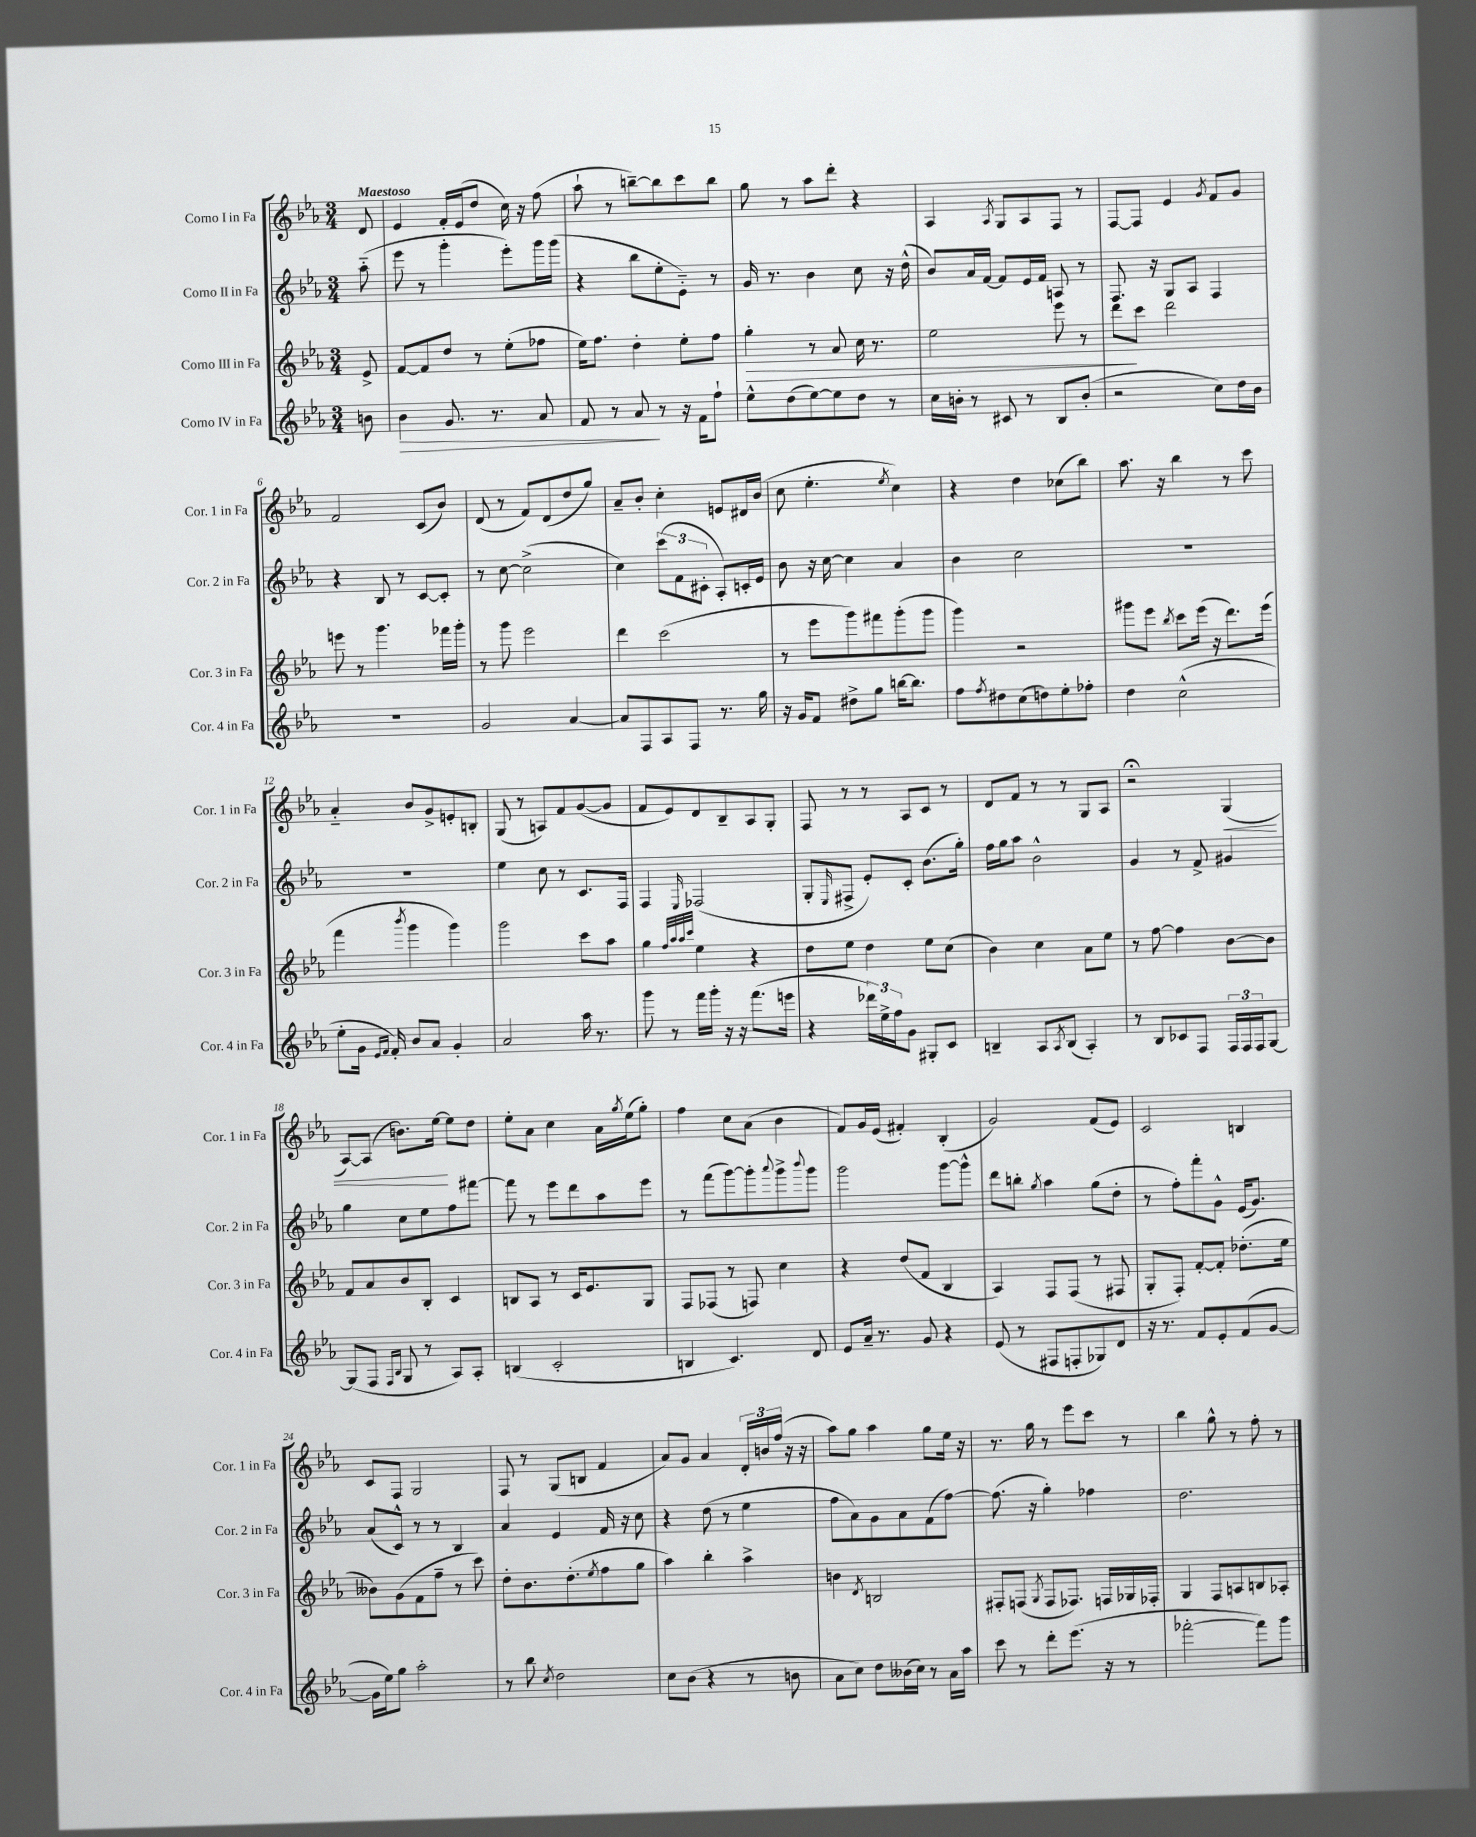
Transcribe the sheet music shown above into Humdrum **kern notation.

**kern	**kern	**kern	**kern
*staff4	*staff3	*staff2	*staff1
*clefG2	*clefG2	*clefG2	*clefG2
*k[b-e-a-]	*k[b-e-a-]	*k[b-e-a-]	*k[b-e-a-]
*M3/4	*M3/4	*M3/4	*M3/4
8b\	8e-^/	(8aa-'~\	8d/
=	=	=	=
4b-\	[8f/L	8eee-\	4e-/
.	8f/]	8r	.
8.g/	8dd/J	4ggg'\	16f'/LL
.	.	.	(16e-/J
.	8r	.	8dd/J
8.r	.	.	.
.	(8ee-'\L	8eee-'\L)	16cc\)
.	.	.	16r
8a-/	8ff-\J	16ggg\L	(8ff\
.	.	(16ggg\JJ	.
=	=	=	=
8f/	16ee-\LK)	4r	8aa-`\
.	8.ff\J	.	.
8r	.	.	8r
8a-/	4dd'\	8bb-\L	[8bb~\L)
8r	.	8ee-'\	8bb\]
16r	8ee-'\L	8e-'~\J)	8ccc\
16f\LK	.	.	.
8ff`\J	8ff\J	8r	8bb\J
=	=	=	=
8ee-^^\L	4gg'\	16g/	8gg\
.	.	8.r	.
(8dd\	.	.	8r
[8ee-\)	8r	4b-\	8aa-\L
8ee-\]	8a-/	.	8ddd'\J
8dd\J	16cc\	8cc\	4r
.	8.r	.	.
8r	.	16r	.
.	.	(16dd^^\	.
=	=	=	=
16cc\LL	2ee-\	8b-/L)	4A-/
16b'\JJ	.	.	.
8r	.	16a-/L	.
.	.	[16f/JJ	.
.	.	.	8qA-/
8c#/	.	8f/]L	8G/L
8r	.	16e-/L	8A-/
.	.	16f/JJ	.
8B-/L	8eee-\	8A/	8F/J
(8b'/J	8r	8r	8r
=	=	=	=
2r	8ddd\L	8.F/	[8F/L
.	8ccc\J	.	8F/]J
.	.	16r	.
.	2ddd\	8G/L	4e-/
.	.	8A-/J	.
.	.	.	8qg/
8cc\L)	.	4F/	8f/L
16dd\L	.	.	8g/J
16b-\JJ	.	.	.
=	=	=	=
2.r	8eee\	4r	2f/
.	8r	.	.
.	4.ggg\	8B-/	.
.	.	8r	.
.	.	[8c/L	(8c/L
.	16fff-\LL	8c'/]J	8b-/J)
.	16ggg'\JJ	.	.
=	=	=	=
2g/	8r	8r	(8d/
.	8ggg\	[8cc\	8r
.	2eee-\	(2cc^\]	8f/L)
.	.	.	(8d/
[4a-/	.	.	8dd/
.	.	.	8gg/J)
=	=	=	=
8a-/]L	4ddd\	4cc\)	8a-~/L
8F/	.	.	8b-'/J
8A-/	(2ccc\	(12ccc\L	4cc'\
.	.	12f\	.
8F/J	.	.	.
.	.	12c#'\J	.
8.r	.	8A-'/L)	8e/L
.	.	16c'/L	16d#/L
16gg\	.	16e-/JJ	(16b-/JJ
=	=	=	=
16r	8r	8b-\	8cc\
16g/LK	.	.	.
8f/J	8eee-\L	16r	4.ee-'\
.	.	[16cc\	.
8dd#^\L	8ggg\)	4cc\]	.
8gg\J	8fff#\	.	.
.	.	.	8qee-/
[16bb\LK	(8ggg'\	4a-/	4cc\)
8.bb\]J	.	.	.
.	8ggg\J	.	.
=	=	=	=
8ff\L	4ggg\)	4b-\	4r
8qff/	.	.	.
8dd#\	.	.	.
(8cc\	2r	2cc\	4dd\
8dd\)	.	.	.
8ee-'\	.	.	(8cc-\L
8ff-'\J	.	.	8bb-\J)
=	=	=	=
4dd\	8ggg#\L	2.r	8.aa-\
.	8eee-\J	.	.
.	.	.	16r
.	8qbb-/	.	.
(2cc^^\	8ccc\L	.	4bb-\
.	(16eee-\Jk	.	.
.	16r	.	.
.	8.ddd\L)	.	8r
.	.	.	8ccc\
.	(16eee-\Jk	.	.
=	=	=	=
8ee-'\L	4fff\	2.r	4a-'~/
16g\Jk	.	.	.
16qqe-/LL	.	.	.
16qqf/JJ	.	.	.
16f'/)	.	.	.
.	8qbbb-/	.	.
8b-/L	4ggg\	.	8b-/L
8a-/J	.	.	8g^/
4g'/	4ggg\)	.	8e'/
.	.	.	8B'/J
=	=	=	=
2a-/	2ggg\	4ee-\	(8G/
.	.	.	8r
.	.	8cc\	8A/L)
.	.	8r	8f/
16aa-\	8ccc\L	8.c/L	([8g/
8.r	.	.	.
.	8aa-\J	.	8g/]J
.	.	16F/Jk	.
=	=	=	=
8ggg\	4gg\	4F/	8f/L
8r	.	.	8e-/)
.	32qqff/LLL	.	.
.	32qqaa-/	.	.
.	32qqaa-/	.	.
.	32qqccc/JJJ	16qqE-/	.
16fff\LL	4ee-\	(2F-/	8d/
16ggg'\JJ	.	.	.
16r	.	.	8B-~/
16r	.	.	.
(8.fff\L	4r	.	8A-/
.	.	.	8G'/J
16eee\Jk	.	.	.
=	=	=	=
4r	8dd\L	8G'/L	8F/
.	.	16qqE-/	.
.	8ee-\J	8F#^/J	8r
24ddd-\LL)	4dd\	8e-'/L)	8r
24ee-^\	.	.	.
24ff\J	.	.	.
8g\J	.	8c'/J	8A-/L
8G#'/L	8ee-\L	(8.b-\L	8c/J
8c/J	(8cc\J	.	8r
.	.	16gg'\Jk)	.
=	=	=	=
4B~/	4b-\)	16ff\LL	8d/L
.	.	16gg\J	.
.	.	8aa-\J	8f/J
8A-/L	4cc\	2b-^^\	8r
8qA-/	.	.	.
(8B/J	.	.	8r
4A-'/)	8a-\L	.	8G/L
.	8ee-\J	.	8A-/J
=	=	=	=
8r	8r	4g/	2r;
8B-/L	[8ff\	.	.
8c-/	4ff\]	8r	.
8F/J	.	8f^/	.
24F/LL	[8b-\L	4g#/	(4G/
24F/	.	.	.
24F/J	.	.	.
[8G/J	8b-\]J	.	.
=	=	=	=
(8G/]L	8f/L	4gg\	[8A-/L)
8F/J	8a-/	.	(8A-/]J
16qqF/LL	.	.	.
16qqB-/JJ	.	.	.
8G/	8b-/	8cc\L	8.b\L)
8r	8B-'/J	8ee-\	.
.	.	.	[16ee-\Jk
8A-/L)	4c/	8ff\	8ee-\]L
8A-'/J	.	[8fff#\J	8dd\J
=	=	=	=
(4B/	8B/L	8fff#\]	8ee-'\L
.	8A-/J	8r	8a-\J
2c'/	8r	8eee-\L	4cc\
.	16c/LK	8ddd\	.
.	8.e-/	.	.
.	.	8aa-\	16a-\LL
.	.	.	8qgg/
.	.	.	(16ee-\J
.	8G/J	8eee-\J	8gg'\J)
=	=	=	=
4B/	8F/L	8r	4ff\
.	(8F-/J	(8fff\L	.
4.c/)	8r	[8ggg\)	8cc\L
.	8F/)	8ggg'\]	(8a-\J
.	.	8qqaaa-/	.
.	4cc\	8ggg^\	4b-\
.	.	8qqbbb-/	.
8d/	.	8ggg\J	.
=	=	=	=
8e-/L	4r	2ggg\	8f/L)
16a-~/Jk	.	.	16g/L
8.r	.	.	(16e-/JJ
.	(8dd/L	.	4f#'/)
8g/	8f/J	.	.
4r	4B-/	[8ggg\L	(4B-'/
.	.	8ggg^^\]J	.
=	=	=	=
(8e-/	4A-/)	8ddd\L	2g/)
8r	.	8bb'\J	.
.	.	8qgg/	.
8F#/L	8F/L	4aa-\	.
8F'/	(8F/J	.	.
8G-/)	8r	(8gg\L	(8f/L
8d/J	8F#/	8dd'\J	8e-/J)
=	=	=	=
16r	8G'/L	8r	2c/
8.r	.	.	.
.	8F'/J)	8ff'\L)	.
8f/L	[8f'/L	8fff'\	.
8e-'/	8f'/]J	8g^^\J	.
(8f/	(8.dd-'\L	(16e-/LK	4B/
.	.	8.g/J)	.
[8g/J	.	.	.
.	16ee-\Jk	.	.
=	=	=	=
16g\]LL	8b--\L)	(8a-/L	8c/L
16ee-\J)	.	.	.
8gg\J	(8g\	8c^^/J)	8F/J
2aa-'\	8f\	8r	2G/
.	8ff~\J	8r	.
.	8r	4B-/	.
.	8ccc\)	.	.
=	=	=	=
8r	8dd'\L	4a-/	8F/
8bb-\	8.b-\	.	8r
8qcc/	.	.	.
2dd\	.	4e-/	(8G/L
.	(8.dd'\	.	.
.	.	.	8B/J
.	8qee-/	.	.
.	8ff\	16f/	4f/
.	.	16r	.
.	8gg\J	8cc\	.
=	=	=	=
8cc\L	4aa-\)	4r	8a-/L)
(8b-\J	.	.	8g/J
4r	4bb-'\	(8dd\	4a-/
.	.	8r	.
8r	4aa-^\	4ee-\	24d'/LL
.	.	.	24b/
.	.	.	(24ff/JJ
8b\	.	.	16r
.	.	.	16r
=	=	=	=
8a-\L	4b\	8ff\L	8aa-\L)
8cc\J)	.	8a-\)	8gg\J
.	8qd/	.	.
8dd\L	2B/	8g\	4aa-\
(16b--\L	.	8a-\	.
16cc\JJ)	.	.	.
8r	.	(8f\	8gg\L
16a-\LL	.	[8ff\J)	16ee-\Jk
16aa-\JJ	.	.	16r
=	=	=	=
8ccc\	8F#'/L	(8.ff\]	8.r
8r	(8F/J	.	.
.	.	16r	16gg\
.	8qG/	.	.
8ddd'\L	8F/L	4gg'\)	8r
(8.eee-\J	8.F-/J)	.	8eee-\L
.	.	4ff-\	8ccc\J
16r	16F/LL	.	.
8r	16G-/	.	8r
.	16F-'/JJ	.	.
=	=	=	=
[2fff-'\	4G/	2.dd\	4bb-\
.	8F/L	.	8gg^^\
.	8A/	.	8r
8fff-\]L)	8B/	.	8ff'\
8ggg\J	8A-'/J	.	8r
==	==	==	==
*-	*-	*-	*-
